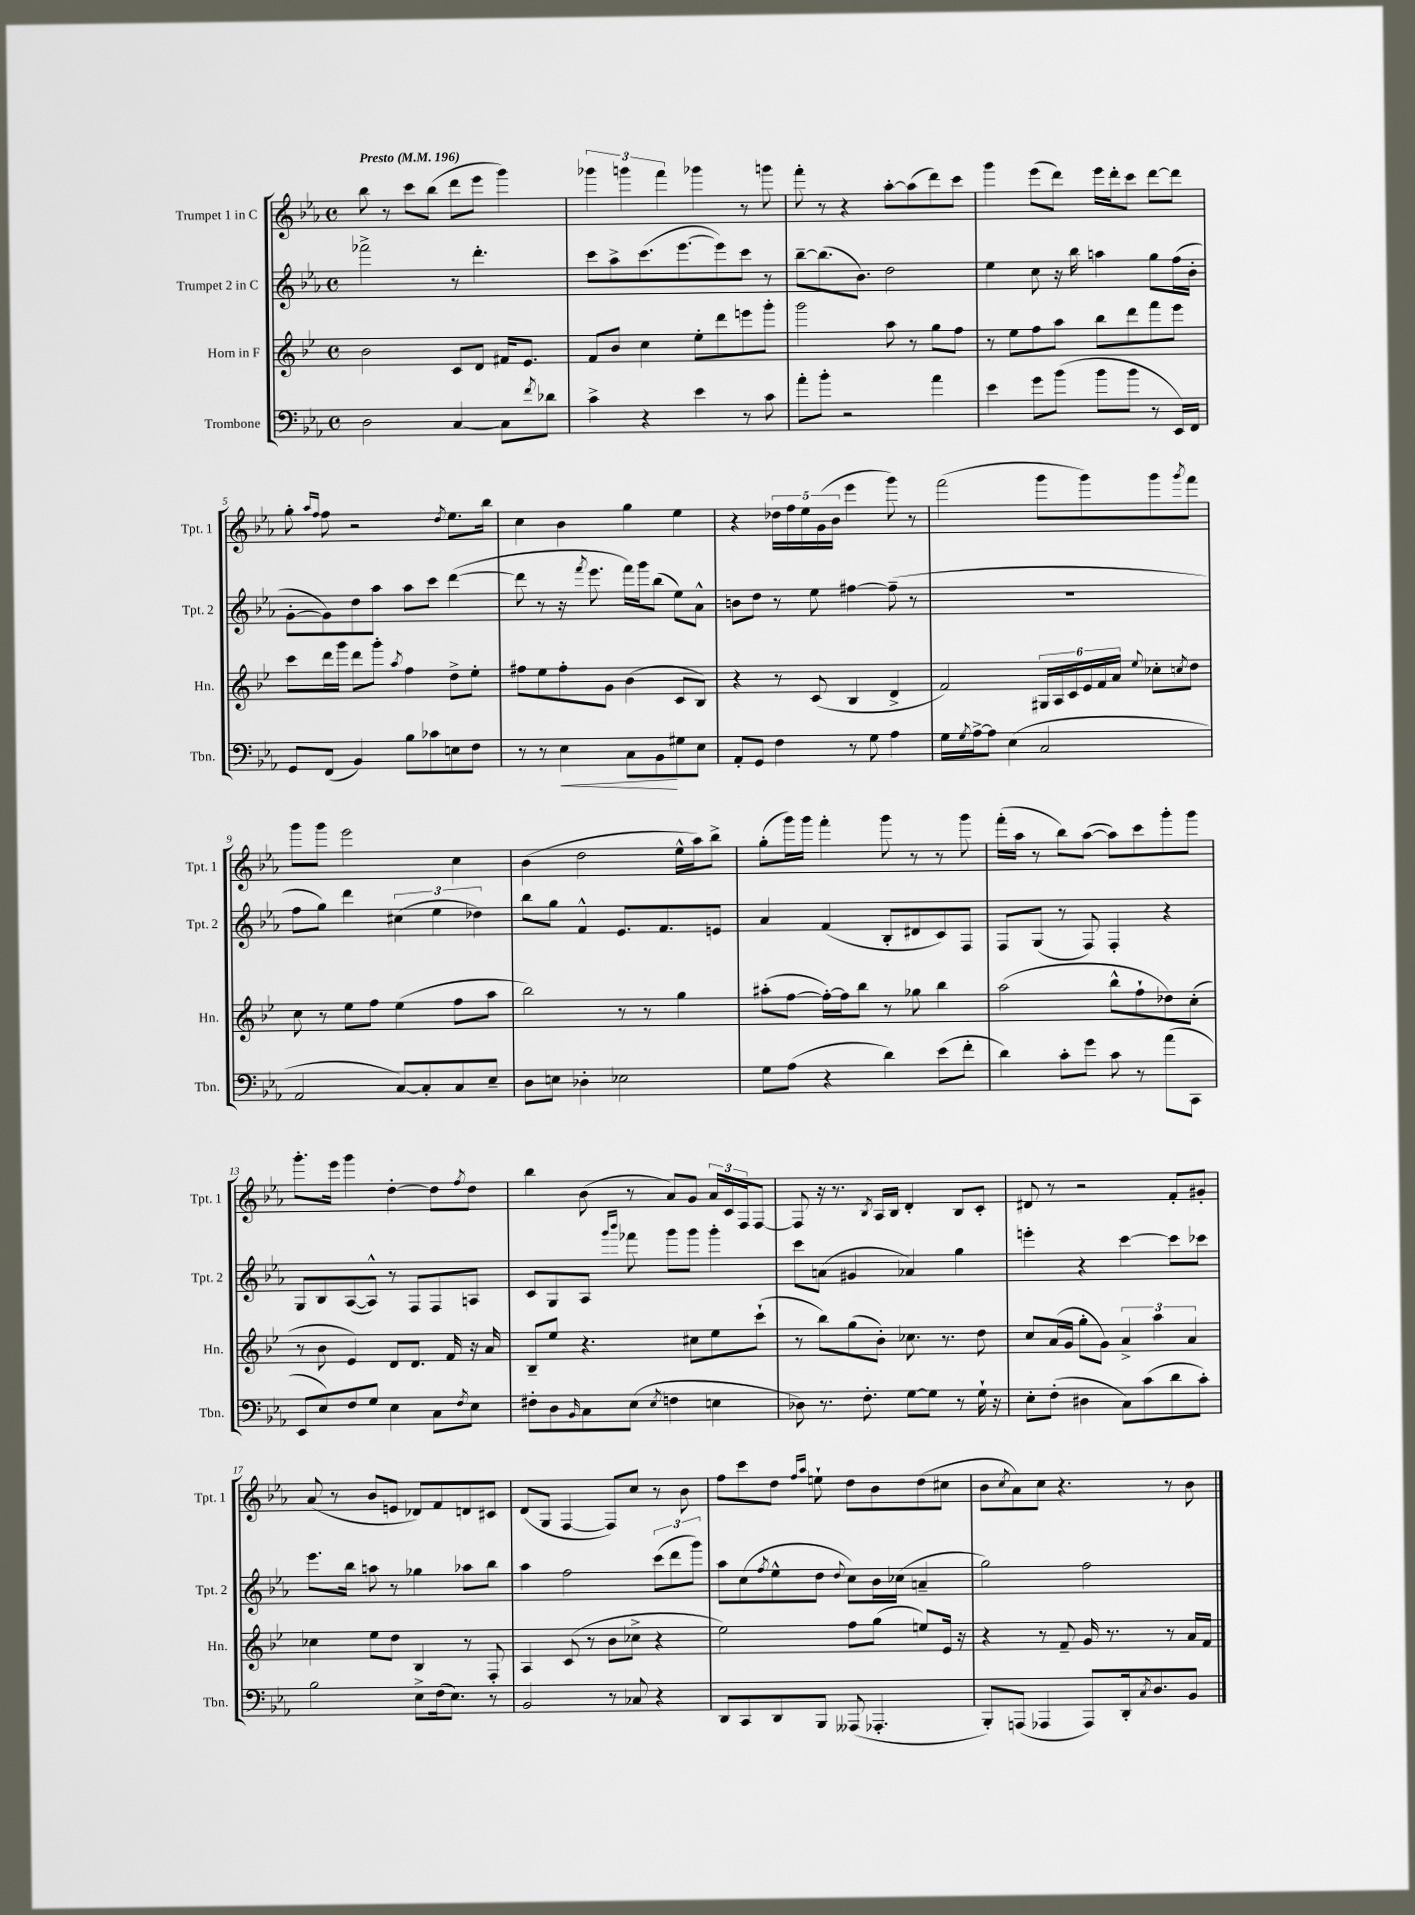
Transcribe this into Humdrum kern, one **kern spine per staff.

**kern	**dynam	**kern	**kern	**kern
*part4	*part4	*part3	*part2	*part1
*staff4	*staff4	*staff3	*staff2	*staff1
*I"Trombone	*	*I"Horn in F	*I"Trumpet 2 in C	*I"Trumpet 1 in C
*I'Tbn.	*	*I'Hn.	*I'Tpt. 2	*I'Tpt. 1
*clefF4	*	*clefG2	*clefG2	*clefG2
*k[b-e-a-]	*	*k[b-e-]	*k[b-e-a-]	*k[b-e-a-]
*M4/4	*	*M4/4	*M4/4	*M4/4
*met(c)	*	*met(c)	*met(c)	*met(c)
*MM196	*	*MM196	*MM196	*MM196
=1	=1	=1	=1	=1
!	!	!	!	!LO:TX:a:B:t=Presto
2D\	.	2b-\	2fff-X^\	8bb-\
.	.	.	.	8r
.	.	.	.	8ccc\L
.	.	.	.	(8bb-\J
[4C/	.	8c/L	8r	8ddd\L
.	.	8d/J	4.ddd'\	8eee-\J
8C\L]	.	16f#X/KL	.	4ggg\)
.	.	8.e-/J	.	.
8qf/	.	.	.	.
8d-X\J	.	.	.	.
=2	=2	=2	=2	=2
4c^\	.	8f/L	8ccc\L	6ggg-X\
.	.	8b-/J	8aa-^\	.
.	.	.	.	6gggn\
4r	.	4cc\	(8.ccc\	.
.	.	.	.	6fff\
.	.	.	[8.eee-\	.
4e-\	.	8ee-'\L	.	4ggg-X\
.	.	8ddd\	8eee-\])	.
8r	.	8eeen\	8ccc\J	8r
8c\	.	8ggg'\J	8r	8gggn\
=3	=3	=3	=3	=3
8a-'\L	.	2ggg\	[8bb-~\L	8fff'\
8b-'\J	.	.	(8.bb-\]	8r
2r	.	.	.	4r
.	.	.	8.b-\J)	.
.	.	8aa\	2dd\	[8aa-'\L
.	.	8r	.	(8aa-\]
4a-\	.	8gg\L	.	8ddd\)
.	.	8ff\J	.	8ccc\J
=4	=4	=4	=4	=4
4e-\	.	8r	4ee-\	4ggg\
.	.	8ee-\L	.	.
8g\L	.	8ff\	8cc\	(8eee-\L
(8b-\J	.	8aa\J	16r	8ddd\J)
.	.	.	16bb-\	.
8b-\L	.	8bb-\L	4aan\	16eee-\LL
.	.	.	.	16ddd'\J
8b-\J	.	8ddd\	.	8ccc\J
8r	.	8fff\	8gg\L	[8ddd\L
16EE-/LL)	.	8eee-\J	(16ff\L	8ddd\J]
16FF/JJ	.	.	16b-'\JJ	.
!!LO:LB:g=z
=5	=5	=5	=5	=5
8GG/L	.	8ccc\L	[8g'\L	8gg'\
.	.	.	.	16qqaa-/LL
.	.	.	.	16qqff/JJ
(8FF/J	.	16ddd\L	8g\])	8ff\
.	.	16ggg\JJ	.	.
4BB-/)	.	8ddd\L	8dd\	2r
.	.	8ggg'\J	8aa-\J	.
.	.	8qaa/	.	.
8B-\L	.	4ff\	8aa-\L	.
8c-X\	.	.	8ccc\J	.
.	.	.	.	8qdd/
8En\	.	8dd^\L	([4ddd\	8.ee-\L
8F\J	.	8ee-'\J	.	.
.	.	.	.	16bb-\Jk
=6	=6	=6	=6	=6
8r	.	8ff#X\L	8ddd\]	4cc\
8r	.	8ee-\	8r	.
!	!LO:HP:b	!	!	!
4E-\	<	8ff#'\	16r	4b-\
.	.	.	8qfff/	.
.	.	.	8.eee-\	.
.	.	8g\J	.	.
8C\L	.	(4b-\	16fff\LL)	4gg\
.	.	.	16ggg\J	.
8BB-\	.	.	(8bb-\J	.
8G#X\	[	8c/L	8ee-\L)	4ee-\
8E-\J	.	8B-/J)	8a-^^\J	.
=7	=7	=7	=7	=7
8AA-'/L	.	4r	8bn\L	4r
8GG/J	.	.	8dd\J	.
4F\	.	8r	8r	20dd-X\LL
.	.	.	.	20ff\
.	.	.	.	20ee-\
.	.	(8c/	8ee-\	.
.	.	.	.	(20g\
.	.	.	.	20b-\JJ
8r	.	4B-/	[4ff#X\	4eee-\
8G\	.	.	.	.
4A-\	.	4d^/	(8ff#~\]	8ggg\)
.	.	.	8r	8r
=8	=8	=8	=8	=8
16G\LL	.	2f/)	1r	(2fff\
8qG/	.	.	.	.
[16A-^\J	.	.	.	.
8A-\J]	.	.	.	.
(4E-\	.	.	.	.
2C/	.	24G#X/LL	.	8ggg\L
.	.	24A/	.	.
.	.	24c/	.	.
.	.	24e-/	.	8ggg\)
.	.	24f/	.	.
.	.	24a/JJ	.	.
.	.	8qqee-/	.	.
.	.	8cc-X'\L	.	8ggg\
.	.	8qccn/	.	8qggg/
.	.	8dd\J	.	8fff\J
!!LO:LB:g=z
=9	=9	=9	=9	=9
2AA-/	.	8cc\	8ff\L	8ggg\L
.	.	8r	8gg\J)	8ggg\J
.	.	8ee-\L	4ddd\	2eee-\
.	.	8ff\J	.	.
[8C/L)	.	(4ee-\	(6cc#X\	.
8C'/]	.	.	.	.
.	.	.	6ee-\	.
8C/	.	8ff\L	.	4cc\
.	.	.	6dd-X\)	.
8E-~/J	.	8aa\J	.	.
=10	=10	=10	=10	=10
8D\L	.	2bb-\)	8bb-\L	(4b-\
8En\J	.	.	8gg\J	.
4D-X'\	.	.	4f^^/	2dd\
2E-X\	.	8r	8.e-/L	.
.	.	8r	.	.
.	.	.	8.f/	.
.	.	4gg\	.	16ee-^^\LL
.	.	.	.	16aa-\J)
.	.	.	8en/J	8bb-^\J
=11	=11	=11	=11	=11
8G\L	.	(8aa#X'\L	4a-/	(8gg'\L
(8A-\J	.	[8ff\J	.	16ggg\L)
.	.	.	.	16ggg\JJ
4r	.	16ff'\LL_)	(4f/	4fff'\
.	.	16ff\J]	.	.
.	.	8bb-\J	.	.
4d\)	.	8r	8B-'/L	8ggg\
.	.	8gg-X\	8d#X/	8r
(8e-\L	.	4bb-\	8c/)	8r
8f'\J	.	.	8F/J	8ggg\
=12	=12	=12	=12	=12
4d\)	.	(2aa\	8F/L	(16fff'\LL
.	.	.	.	16aa-\JJ
.	.	.	(8G/J	8r
8c'\L	.	.	8r	8bb-\L)
8g\J	.	.	8F/)	([8aa-\J
8c\	.	8bb-^^\L	4F'/	8aa-\L])
8r	.	8ff`\	.	8ccc\
(8a-\L	.	8dd-X\)	4r	8ggg'\
8CC\J	.	(8cc'\J	.	8ggg\J
!!LO:LB:g=z
=13	=13	=13	=13	=13
8EE-/L	.	8r	8G/L	8.ggg'\L
8E-/)	.	8b-\	8B-/	.
.	.	.	.	16eee-\Jk
8F/	.	4e-/)	([8A-/	4ggg\
8G/J	.	.	8A-^^/J])	.
4E-\	.	8d/L	8r	[4dd'\
.	.	8.d/J	8F/L	.
8C\L	.	.	8F/	8dd\L]
.	.	16f/	.	.
8qF/	.	.	.	8qff/
8E-\J	.	16r	8An/J	8dd\J
.	.	16a/	.	.
=14	=14	=14	=14	=14
8F#X'\L	.	8B-~/L	8c/L	4bb-\
8D\	.	8ee-/J	8G/	.
16qqBB-/	.	.	.	.
8C\	.	4.r	8A-/J	(8b-\
.	.	.	16qqggg/LL	.
.	.	.	16qqbbb-/JJ	.
(8E-\J	.	.	8fff-X\	8r
8qE-/	.	.	.	.
4Fn\	.	.	8ggg\L	8a-/L)
.	.	8cc#X\L	8ggg\J	8g/J
4En\	.	8ee-\	4ggg'\	24a-/LL
.	.	.	.	24c/
.	.	.	.	24F/J
.	.	(8ccc`\J	.	[8F/J
=15	=15	=15	=15	=15
8D-X\)	.	8r	8ccc\L	8F/]
8.r	.	8bb-\L)	(8an\J	16r
.	.	.	.	8.r
.	.	(8gg\	4g#X/	.
8.F'\	.	.	.	.
.	.	.	.	8qB-/
.	.	8b-'\J)	.	16A-/LL
.	.	.	.	16B-/JJ
[8G\L	.	8.cc-X\	4a-X/)	4d'/
8G\J]	.	.	.	.
.	.	8.r	.	.
8r	.	.	4gg\	8B-/L
16G`\	.	8dd\	.	8c'/J
16r	.	.	.	.
=16	=16	=16	=16	=16
8E-'\L	.	8cc/L	4eeen'\	8d#X/
(8F'\J	.	(16a/L	.	8r
.	.	16g/JJ	.	.
4D#X\	.	8gg'\L	4r	2r
.	.	8g\J)	.	.
8C\L)	.	6a^/	[4ccc\	.
(8c\	.	.	.	.
.	.	6aa\	.	.
8d\	.	.	8ccc\L]	8f'/L
.	.	6a/	.	.
8c'\J)	.	.	8ccc-X\J	8g#X'/J
!!LO:LB:g=z
=17	=17	=17	=17	=17
2B-\	.	4cc-X\	8.eee-\L	(8a-/
.	.	.	.	8r
.	.	.	16bb-\Jk	.
.	.	8ee-\L	8aan\	8b-/L
.	.	8dd\J	8r	8en/J
8E-^\L	.	4B-/	4gg-X\	8d-X/L)
(16F\k	.	.	.	8f/
8.E-\J)	.	.	.	.
.	.	8r	8aa-X\L	8dn/
8r	.	8F'/	8bb-\J	8c#X/J
=18	=18	=18	=18	=18
2BB-/	.	4A/	4aa-\	(8d/L
.	.	.	.	8G/J
.	.	(8c/	2ff\	[4F/
.	.	8r	.	.
8r	.	8b-\L	.	8F/L])
8C-X/	.	8cc-X^\J	.	8cc/J
4r	.	4r	(12ccc\L	8r
.	.	.	12ddd\	.
.	.	.	.	8b-\
.	.	.	12ggg\J)	.
=19	=19	=19	=19	=19
8DD/L	.	2ee-\)	8aa-\L	8ff\L
8CC/	.	.	(8cc\	8ccc\
.	.	.	8qff/	.
8DD/	.	.	8ee-^^\	8dd\J
.	.	.	.	16qqff/LL
.	.	.	.	16qqaa-/JJ
8BBB-/J	.	.	8dd\J	8een`\
.	.	.	8qqdd/	.
(8AAA--X/	.	8ff\L	8cc\L)	8dd\L
4.AAA-X'/	.	(8gg\J	16b-\L	8b-\
.	.	.	(16cc-X\JJ	.
.	.	8een/L)	4an~/	(8dd\
.	.	16e-/Jk	.	8cc#X\J
.	.	16r	.	.
=20	=20	=20	=20	=20
8BBB-'/L)	.	4r	2gg\)	8b-\L
.	.	.	.	8qcc/
(8AAAn/J	.	.	.	8a-\)
4AAA-X/	.	8r	.	8cc\J
.	.	8f~/	.	4.r
8AAA-/L)	.	16g/	2ff\	.
.	.	8.r	.	.
16DD'/k	.	.	.	.
8qC/	.	.	.	.
8.D/	.	.	.	.
.	.	8r	.	8r
8BB-/J	.	16a/LL	.	8b-\
.	.	16f/JJ	.	.
==	==	==	==	==
*-	*-	*-	*-	*-
